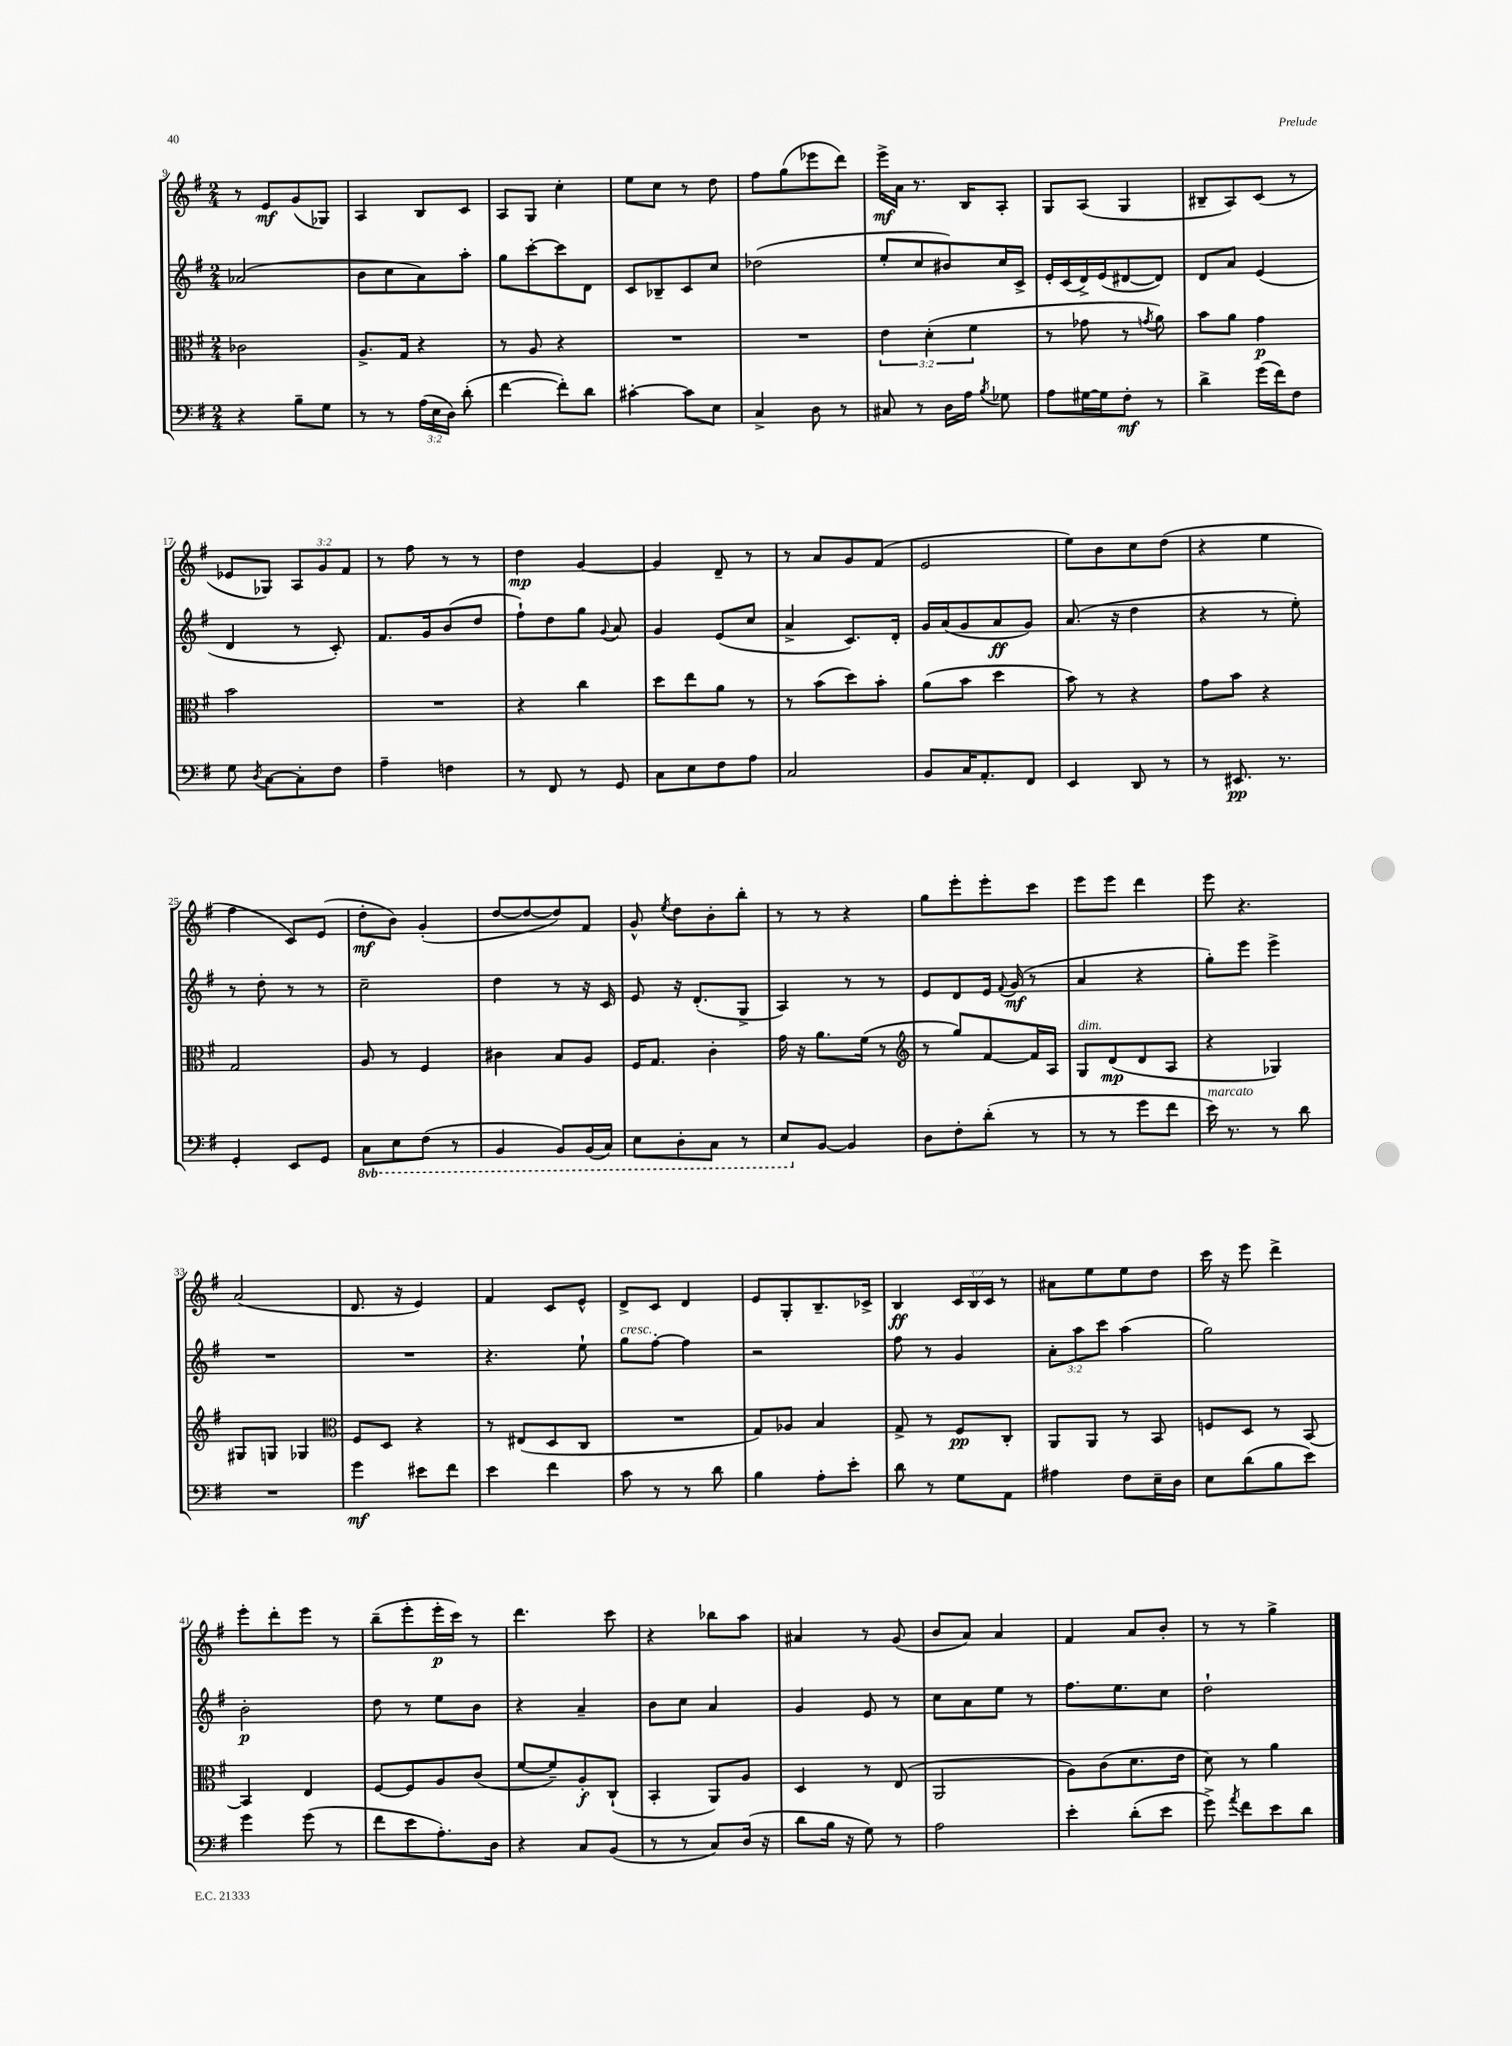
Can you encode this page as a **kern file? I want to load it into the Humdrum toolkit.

**kern	**dynam	**kern	**dynam	**kern	**dynam	**kern	**dynam
*part4	*part4	*part3	*part3	*part2	*part2	*part1	*part1
*staff4	*staff4	*staff3	*staff3	*staff2	*staff2	*staff1	*staff1
*clefF4	*	*clefC3	*	*clefG2	*	*clefG2	*
*k[f#]	*	*k[f#]	*	*k[f#]	*	*k[f#]	*
*M2/4	*	*M2/4	*	*M2/4	*	*M2/4	*
=9	=9	=9	=9	=9	=9	=9	=9
4r	.	2c-X\	.	(2a-X/	.	8r	.
.	.	.	.	.	.	8e/L	mf
8B~\L	.	.	.	.	.	(8g/	.
8G\J	.	.	.	.	.	8G-X/J)	.
=10	=10	=10	=10	=10	=10	=10	=10
8r	.	8.A^/L	.	8b\L	.	4A/	.
8r	.	.	.	8cc\	.	.	.
.	.	16G/Jk	.	.	.	.	.
(24A\LL	.	4r	.	8a\)	.	8B/L	.
24E\	.	.	.	.	.	.	.
24D\JJ)	.	.	.	.	.	.	.
(8d'\	.	.	.	8aa'\J	.	8c/J	.
=11	=11	=11	=11	=11	=11	=11	=11
[4f#\	.	8r	.	8gg\L	.	8A/L	.
.	.	8A/	.	[8ccc'\	.	8G/J	.
8f#'\L])	.	4r	.	8ccc\]	.	4cc'\	.
8d\J	.	.	.	8d\J	.	.	.
=12	=12	=12	=12	=12	=12	=12	=12
[4c#X'\	.	2r	.	8c/L	.	8ee\L	.
.	.	.	.	8B-X~/	.	8cc\J	.
8c#\L]	.	.	.	8c/	.	8r	.
8E\J	.	.	.	8cc/J	.	8dd\	.
=13	=13	=13	=13	=13	=13	=13	=13
4C^/	.	2r	.	(2dd-X\	.	8ff#\L	.
.	.	.	.	.	.	(8gg\	.
8D\	.	.	.	.	.	8eee-X\	.
8r	.	.	.	.	.	8ddd\J)	.
=14	=14	=14	=14	=14	=14	=14	=14
8C#X/	.	6e\	.	8ee'/L	.	16eee^\LL	mf
.	.	.	.	.	.	16a\JJ	.
8r	.	.	.	8cc/	.	8.r	.
.	.	(6d'\	.	.	.	.	.
16D\LL	.	.	.	8b#X/)	.	.	.
16A\JJ	.	.	.	.	.	16B/KL	.
.	.	6f#\	.	.	.	.	.
8qB/	.	.	.	.	.	.	.
8G-X\	.	.	.	16cc/L	.	8A'/J	.
.	.	.	.	16c^/JJ	.	.	.
=15	=15	=15	=15	=15	=15	=15	=15
8A\L	.	8r	.	16e'/LL	.	8G/L	.
.	.	.	.	(16c/	.	.	.
[16G#X\L	.	8g-X\	.	16d^/)	.	(8A/J	.
16G#\J]	.	.	.	(16e/J	.	.	.
8F#'\J	mf	8r	.	[8d#X/	.	4G/	.
.	.	8qgn/	.	.	.	.	.
8r	.	8a\)	.	8d#/J])	.	.	.
=16	=16	=16	=16	=16	=16	=16	=16
4d^\	.	8b\L	.	8d/L	.	8B#X~/L	.
.	.	8a\J	.	8a/J	.	8A/)	.
(16g\LL	.	4g\	p	(4e/	.	(8c/J	.
16f#\J)	.	.	.	.	.	.	.
8F#\J	.	.	.	.	.	8r	.
!!LO:LB:g=z
=17	=17	=17	=17	=17	=17	=17	=17
8G\	.	2b\	.	4d/	.	8e-X/L	.
8qD/	.	.	.	.	.	.	.
[8C\L	.	.	.	.	.	8G-X/J)	.
8C'\]	.	.	.	8r	.	12A/L	.
.	.	.	.	.	.	12g/	.
8F#\J	.	.	.	8c'/)	.	.	.
.	.	.	.	.	.	12f#/J	.
=18	=18	=18	=18	=18	=18	=18	=18
4A~\	.	2r	.	8.f#/L	.	8r	.
.	.	.	.	.	.	8ff#\	.
.	.	.	.	16g/k	.	.	.
4Fn\	.	.	.	(8b/	.	8r	.
.	.	.	.	8dd/J	.	8r	.
=19	=19	=19	=19	=19	=19	=19	=19
8r	.	4r	.	8ff#`\L)	.	4dd\	mp
8FF#/	.	.	.	8dd\	.	.	.
8r	.	4cc\	.	8gg\J	.	[4g/	.
.	.	.	.	8qqg/	.	.	.
8GG/	.	.	.	8a/	.	.	.
=20	=20	=20	=20	=20	=20	=20	=20
8C\L	.	8dd\L	.	4g/	.	4g/]	.
8E\	.	8ee\	.	.	.	.	.
8F#\	.	8a\J	.	(8e/L	.	8d~/	.
8A\J	.	8r	.	8cc/J	.	8r	.
=21	=21	=21	=21	=21	=21	=21	=21
2C/	.	8r	.	4a^/	.	8r	.
.	.	(8b\L	.	.	.	8a/L	.
.	.	8dd\)	.	8.c/L)	.	8g/	.
.	.	8b'\J	.	.	.	(8f#/J	.
.	.	.	.	16d'/Jk	.	.	.
=22	=22	=22	=22	=22	=22	=22	=22
8BB/L	.	(8a\L	.	16g/LL	.	2e/	.
.	.	.	.	(16a/J	.	.	.
16C/K	.	8b\J	.	8g/	.	.	.
8.AA'/	.	.	.	.	.	.	.
.	.	4dd\	.	8a/	ff	.	.
8FF#/J	.	.	.	8g/J)	.	.	.
=23	=23	=23	=23	=23	=23	=23	=23
4EE/	.	8b\)	.	(8.a/	.	8ee\L)	.
.	.	8r	.	.	.	8b\	.
.	.	.	.	16r	.	.	.
8DD/	.	4r	.	4dd\	.	8cc\	.
8r	.	.	.	.	.	(8dd\J	.
=24	=24	=24	=24	=24	=24	=24	=24
8r	.	8g\L	.	4r	.	4r	.
8.EE#X/	pp	8b\J	.	.	.	.	.
.	.	4r	.	8r	.	4ee\	.
8.r	.	.	.	.	.	.	.
.	.	.	.	8ee'\)	.	.	.
!!LO:LB:g=z
=25	=25	=25	=25	=25	=25	=25	=25
4GG'/	.	2G/	.	8r	.	4ff#\	.
.	.	.	.	8dd'\	.	.	.
8EE/L	.	.	.	8r	.	8c/L)	.
8GG/J	.	.	.	8r	.	(8e/J	.
=26	=26	=26	=26	=26	=26	=26	=26
*8ba	*	*	*	*	*	*	*
8CC\L	.	8A/	.	2cc~\	.	8dd'\L	mf
8EE\	.	8r	.	.	.	8b\J)	.
(8FF#\J	.	4F#/	.	.	.	(4g'/	.
8r	.	.	.	.	.	.	.
=27	=27	=27	=27	=27	=27	=27	=27
4BBB/	.	4c#X\	.	4dd\	.	[8dd/L	.
.	.	.	.	.	.	8dd/_	.
8BBB/L)	.	8B/L	.	8r	.	8dd/])	.
(16BBB/L	.	8A/J	.	16r	.	8f#/J	.
16CC/JJ)	.	.	.	16c/	.	.	.
=28	=28	=28	=28	=28	=28	=28	=28
8EE\L	.	16F#/KL	.	8e/	.	8g^^/	.
.	.	8.G/J	.	.	.	.	.
.	.	.	.	.	.	8qee/	.
8DD'\	.	.	.	16r	.	8dd\L	.
.	.	.	.	(8.d'/L	.	.	.
8CC\J	.	4c'\	.	.	.	8b'\	.
8r	.	.	.	8G^/J	.	8bb'\J	.
=29	=29	=29	=29	=29	=29	=29	=29
8EE/L	.	16g\	.	4A/)	.	8r	.
.	.	16r	.	.	.	.	.
*X8ba	*	*	*	*	*	*	*
[8BB/J	.	8.a\L	.	.	.	8r	.
4BB/]	.	.	.	8r	.	4r	.
.	.	(16f#\Jk	.	.	.	.	.
.	.	8r	.	8r	.	.	.
=30	=30	=30	=30	=30	=30	=30	=30
*	*	*clefG2	*	*	*	*	*
8D\L	.	8r	.	8e/L	.	8gg\L	.
8F#'\	.	8gg/L)	.	8d/	.	8eee'\	.
(8d'\J	.	[8f#/	.	16e/Jk	.	8eee'\	.
.	.	.	.	8qqf#/	.	.	.
.	.	.	.	(16g/	mf	.	.
8r	.	16f#/L]	.	8r	.	8ccc\J	.
.	.	16A/JJ	.	.	.	.	.
=31	=31	=31	=31	=31	=31	=31	=31
!	!	!LO:TX:a:i:t=dim.	!	!	!	!	!
8r	.	8G/L	.	4a/	.	8eee\L	.
8r	.	(8d/	mp	.	.	8eee\J	.
8g\L	.	8d/	.	4r	.	4ddd\	.
8f#\J	.	8A/J	.	.	.	.	.
=32	=32	=32	=32	=32	=32	=32	=32
!LO:TX:a:i:t=marcato	!	!	!	!	!	!	!
16e\)	.	4r	.	8gg'\L)	.	8eee\	.
8.r	.	.	.	.	.	.	.
.	.	.	.	8eee\J	.	4.r	.
8r	.	4G-X/)	.	4eee^\	.	.	.
8d\	.	.	.	.	.	.	.
!!LO:LB:g=z
=33	=33	=33	=33	=33	=33	=33	=33
2r	.	8G#X/L	.	2r	.	(2a/	.
.	.	8Gn/J	.	.	.	.	.
.	.	4G-X/	.	.	.	.	.
=34	=34	=34	=34	=34	=34	=34	=34
*	*	*clefC3	*	*	*	*	*
4g\	mf	8F#/L	.	2r	.	8.d/	.
.	.	8D/J	.	.	.	.	.
.	.	.	.	.	.	16r	.
8e#X\L	.	4r	.	.	.	4e/)	.
8f#\J	.	.	.	.	.	.	.
=35	=35	=35	=35	=35	=35	=35	=35
4e\	.	8r	.	4.r	.	4f#/	.
.	.	(8E#X/L	.	.	.	.	.
4f#\	.	8D/	.	.	.	8c/L	.
.	.	8C/J	.	8ee`\	.	8e^^/J	.
=36	=36	=36	=36	=36	=36	=36	=36
!	!	!	!	!LO:TX:a:i:t=cresc.	!	!	!
8c\	.	2r	.	8gg\L	.	8d^/L	.
8r	.	.	.	[8ff#'\J	.	8c/J	.
8r	.	.	.	4ff#\]	.	4d/	.
8d\	.	.	.	.	.	.	.
=37	=37	=37	=37	=37	=37	=37	=37
4B\	.	8G/L)	.	2r	.	8e/L	.
.	.	8A-X/J	.	.	.	8G'/	.
8A'\L	.	4B/	.	.	.	8.B~/	.
8e'\J	.	.	.	.	.	.	.
.	.	.	.	.	.	16c-X^/Jk	.
=38	=38	=38	=38	=38	=38	=38	=38
8d\	.	8G^/	.	8ff#\	.	4B/	ff
8r	.	8r	.	8r	.	.	.
8G\L	.	8F#/L	pp	4g/	.	24c/LL	.
.	.	.	.	.	.	24B/	.
.	.	.	.	.	.	24c/JJ	.
8AA\J	.	8C'/J	.	.	.	8r	.
=39	=39	=39	=39	=39	=39	=39	=39
4A#X\	.	8AA/L	.	12a'\L	.	8a#X\L	.
.	.	.	.	12aa\	.	.	.
.	.	8AA/J	.	.	.	8ee\	.
.	.	.	.	12ccc\J	.	.	.
8F#\L	.	8r	.	(4aa\	.	8ee\	.
16E~\L	.	8BB/	.	.	.	8dd\J	.
16D\JJ	.	.	.	.	.	.	.
=40	=40	=40	=40	=40	=40	=40	=40
8E\L	.	8Fn/L	.	2gg\)	.	16ccc\	.
.	.	.	.	.	.	16r	.
(8d\	.	8D/J	.	.	.	8eee\	.
8B\	.	8r	.	.	.	4ddd^\	.
8e\J)	.	[8BB/	.	.	.	.	.
!!LO:LB:g=z
=41	=41	=41	=41	=41	=41	=41	=41
4g\	.	4BB/]	.	2b'\	p	8eee'\L	.
.	.	.	.	.	.	8ddd'\	.
(8g\	.	4E/	.	.	.	8eee\J	.
8r	.	.	.	.	.	8r	.
=42	=42	=42	=42	=42	=42	=42	=42
8f#\L	.	[8F#/L	.	8dd\	.	(8bb~\L	.
8e\	.	8F#/]	.	8r	.	8eee'\	.
8.A'\)	.	8A/	.	8ee\L	.	16eee'\L	p
.	.	.	.	.	.	16ccc\JJ)	.
.	.	(8c/J	.	8b\J	.	8r	.
16D\Jk	.	.	.	.	.	.	.
=43	=43	=43	=43	=43	=43	=43	=43
4r	.	[8f#/L	.	4r	.	4.ddd\	.
.	.	8f#~/])	.	.	.	.	.
8C/L	.	8A'/	f	4a~/	.	.	.
(8BB/J	.	(8C`/J	.	.	.	8ccc\	.
=44	=44	=44	=44	=44	=44	=44	=44
8r	.	4BB'/	.	8b\L	.	4r	.
8r	.	.	.	8cc\J	.	.	.
8C/L)	.	8AA/L)	.	4a/	.	8bb-X\L	.
(16D/Jk	.	8A/J	.	.	.	8aa\J	.
16r	.	.	.	.	.	.	.
=45	=45	=45	=45	=45	=45	=45	=45
8d\L	.	4D/	.	4g/	.	4a#X/	.
16B\Jk	.	.	.	.	.	.	.
16r	.	.	.	.	.	.	.
8G\)	.	8r	.	8e/	.	8r	.
8r	.	(8E/	.	8r	.	(8g/	.
=46	=46	=46	=46	=46	=46	=46	=46
2A\	.	2AA/	.	8cc\L	.	8b/L	.
.	.	.	.	8a\	.	8a/J)	.
.	.	.	.	8ee\J	.	4a/	.
.	.	.	.	8r	.	.	.
=47	=47	=47	=47	=47	=47	=47	=47
4e'\	.	8A\L)	.	8.ff#\L	.	4f#/	.
.	.	(8c\	.	.	.	.	.
.	.	.	.	8.ee\	.	.	.
(8d'\L	.	8.d\	.	.	.	8a/L	.
8e\J	.	.	.	8cc\J	.	8b'/J	.
.	.	16e\Jk	.	.	.	.	.
=48	=48	=48	=48	=48	=48	=48	=48
8g^\)	.	8d\)	.	2dd`\	.	8r	.
8qa/	.	.	.	.	.	.	.
8f#\L	.	8r	.	.	.	8r	.
8e\	.	4a\	.	.	.	4gg^\	.
8d\J	.	.	.	.	.	.	.
==	==	==	==	==	==	==	==
*-	*-	*-	*-	*-	*-	*-	*-
